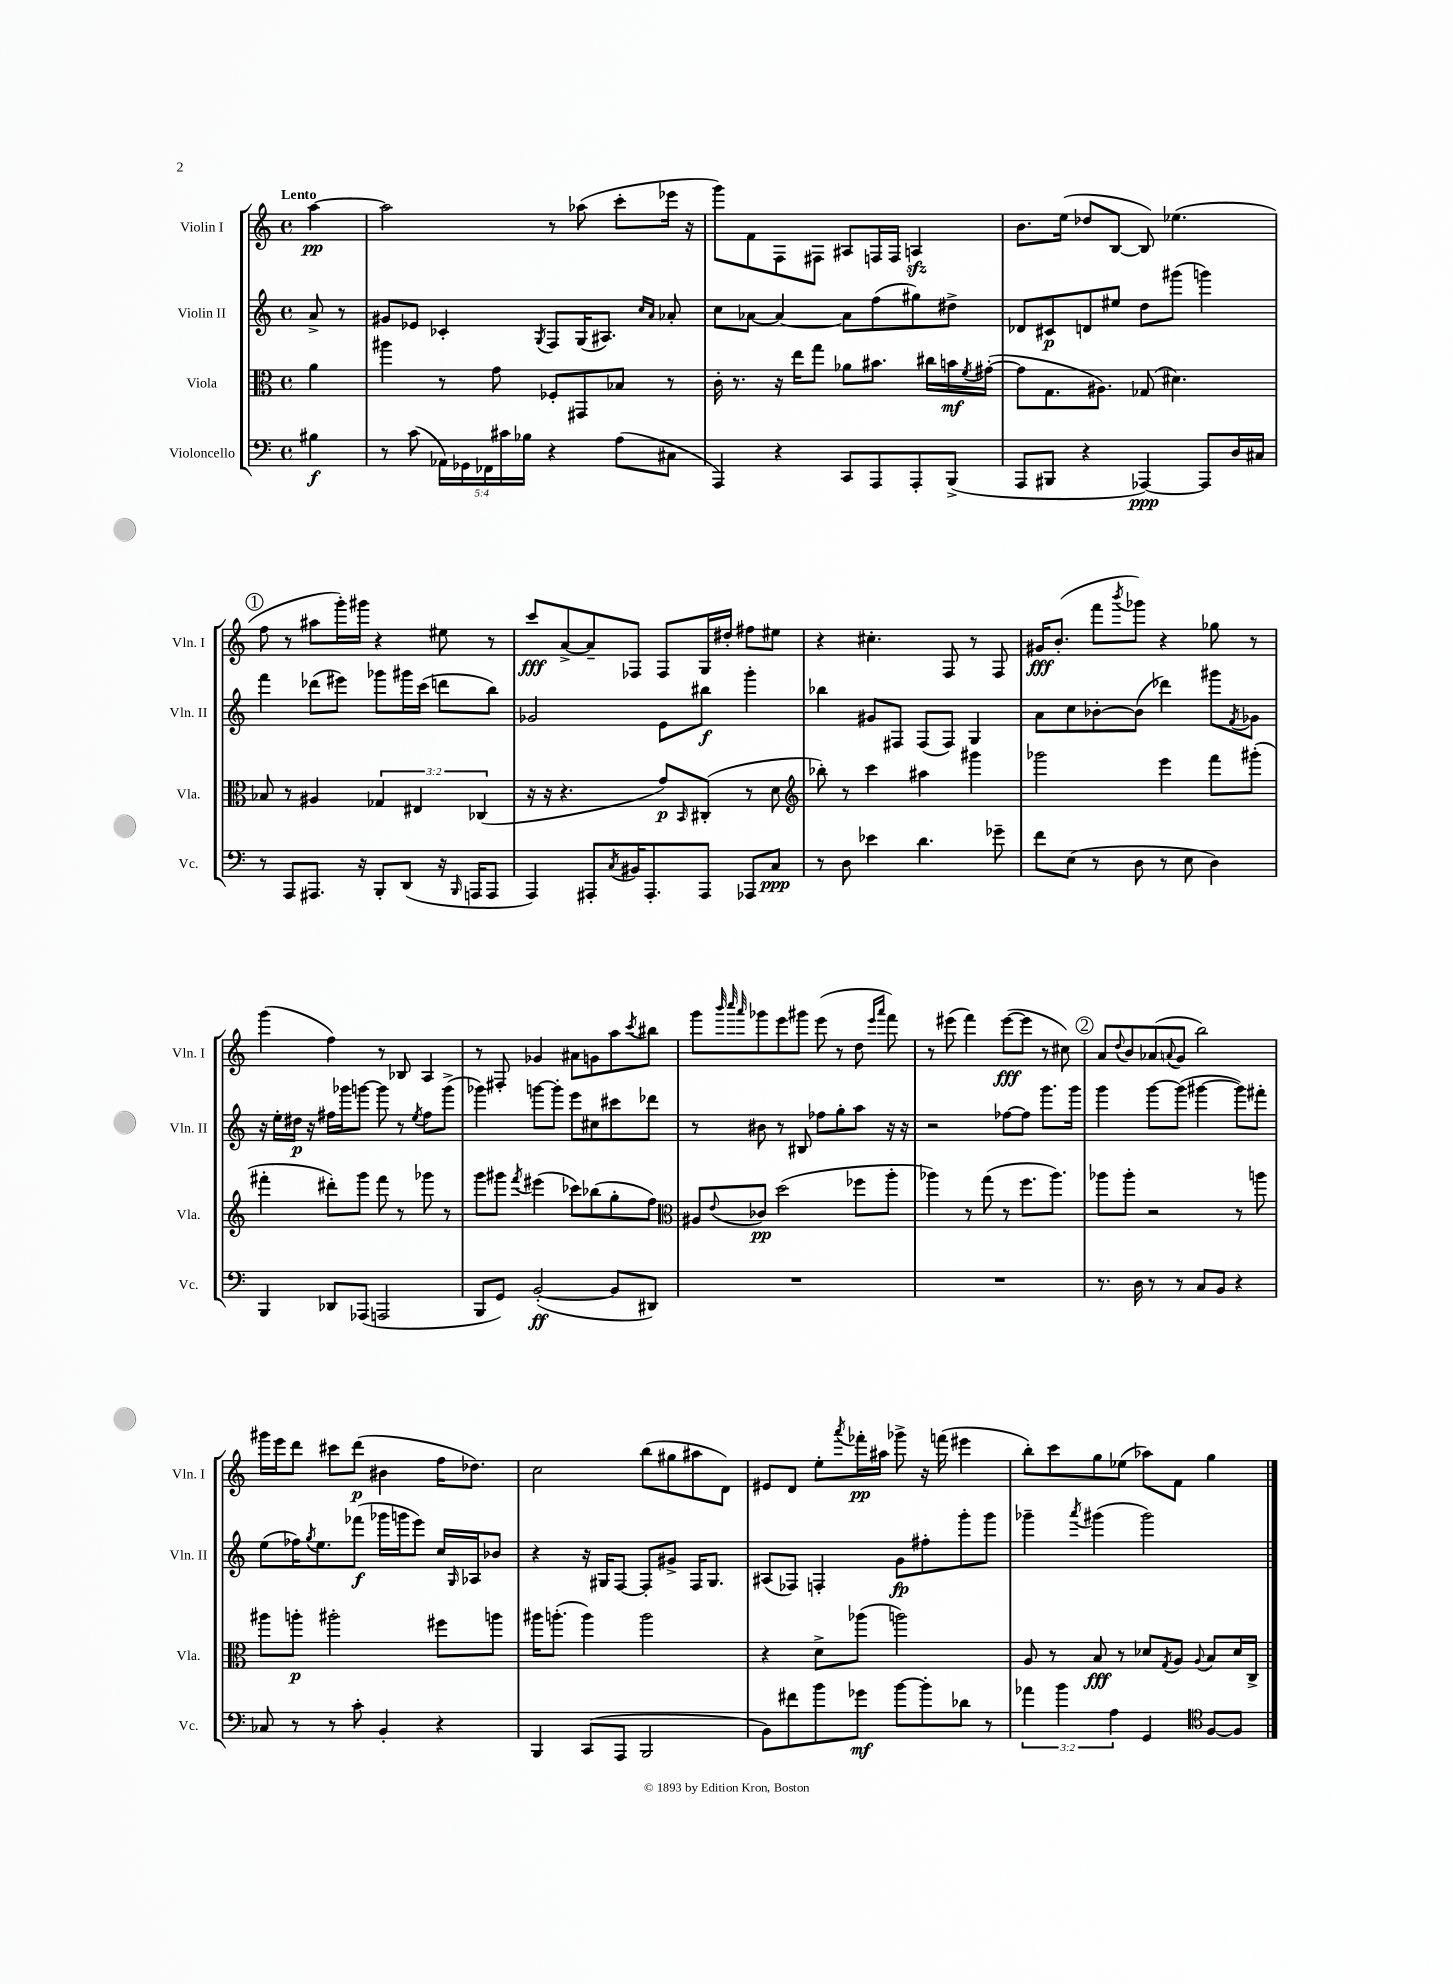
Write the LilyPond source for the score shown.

<<
\new StaffGroup <<
\new Staff = "s0" \with { instrumentName = "Violin I" shortInstrumentName = "Vln. I" } {
    \clef treble \key c \major \defaultTimeSignature \time 4/4 \partial 4 \tempo "Lento"
    a''4~\pp |
    a''2 r8 aes''8( c'''8-. ees'''16 r16 |
    g'''8) f'8 f8 fis8 ais8 f16 f16 a4\sfz |
    b'8. e''16( des''8 b8~ b8) ees''4.( |
    \mark \markup { \circle "1" } f''8 r8 ais''8 g'''16-.) gis'''16 r4 eis''8 r8 |
    c'''8\fff a'8~-> a'8-- fes8 fes8 g16 dis''16-. fis''8 eis''8 |
    r4 cis''4.-. f8 r8 f8 |
    gis'16\fff b'8.-.( f'''8 \acciaccatura { b'''8 } ges'''8) r4 ges''8 r8 |
    g'''4( f''4) r8 bes8 a4 |
    r8 fis8-. ges'4 ais'8 g'8 a''8 \acciaccatura { c'''8 } bis''8 |
    g'''8 \grace { b'''32 c''''32 a'''32 } ges'''8 e'''8 gis'''8 e'''8( r8 d''8 \grace { e'''16 a'''16 } f'''8) |
    r8 eis'''8( f'''4) eis'''8~\fff( eis'''8 r8 cis''8) |
    \mark \markup { \circle "2" } a'8 \appoggiatura { d''8 } b'8 aes'8( \appoggiatura { a'8 } g'8 b''2) |
    gis'''16 e'''16 d'''8 cis'''8 d'''8\p( bis'4 f''16 des''8.) |
    c''2 b''8( gis''8 ais''8 d'8) |
    eis'8 d'8 e''8-. \acciaccatura { a'''8 } fes'''16-.\pp ais''16 ges'''8-> r16 f'''16( eis'''4 |
    b''8-.) c'''8 g''8 ees''8( aes''8) f'8 g''4 \bar "|." |
}
\new Staff = "s1" \with { instrumentName = "Violin II" shortInstrumentName = "Vln. II" } {
    \clef treble \key c \major \defaultTimeSignature \time 4/4 \partial 4
    a'8-> r8 |
    gis'8 ees'8 ces'4-. \acciaccatura { g8 } f8 g16( ais8.) \grace { c''16 a'16 } aes'8-. |
    c''8 aes'8~ aes'4~ aes'8 f''8( gis''8) dis''8-> |
    des'8 cis'8\p d'8 eis''8 d''8 gis'''8( g'''4) |
    \mark \markup { \circle "1" } f'''4 des'''8( eis'''8) ges'''8 gis'''16 c'''16( d'''8 b''8) |
    ges'2 e'8 bis''8\f g'''4-. |
    bes''4 gis'8 fis8 fis8( fis8) g4 |
    a'8 c''8 bes'8~-. bes'8( des'''4) gis'''8 \acciaccatura { f'8 } ges'8 |
    r16 e''16-. dis''16\p r16 fis''16 ges'''16 g'''8~ g'''8 r8 \acciaccatura { e''8 } fis''8 g'''8->( |
    ges'''4) g'''8~ g'''8-. e'''8 cis''8 cis'''8 des'''8 |
    r8 bis'8 r8 bis8 fes''8 g''8-. a''8 r16 r16 |
    r2 fes''8~ fes''8 g'''8. g'''16 |
    \mark \markup { \circle "2" } g'''4 g'''8~ g'''8( gis'''4~ gis'''8) fis'''8-. |
    e''8( fes''16) \acciaccatura { g''8 } e''8. fes'''8\f( ges'''16 g'''16 e'''8) c''16 \grace { g16 } aes16 bes'8 |
    r4 r16 gis16 f8~ f8-. gis'8-> f16 gis8. |
    ais8( fes8) f4-. g'8\fp fis''8-. g'''8-. g'''8 |
    ges'''4-- \acciaccatura { a'''8 } gis'''4( gis'''2) \bar "|." |
}
\new Staff = "s2" \with { instrumentName = "Viola" shortInstrumentName = "Vla." } {
    \clef alto \key c \major \defaultTimeSignature \time 4/4 \override Staff.TupletNumber.text = #tuplet-number::calc-fraction-text \partial 4
    a'4 |
    ais''4 r8 g'8 fes8-. gis,8 bes8 r8 |
    c'16-. r8. r16 e''16 g''8 aes'8 bis'8. cis''16 b'16\mf \acciaccatura { f'8 } gis'16~-.( |
    gis'8 g8. ais8.) ges8( dis'4.) |
    \mark \markup { \circle "1" } bes8 r8 ais4 \tuplet 3/2 { ges4 eis4 ces4( } |
    r16 r16 r4. g'8\p) \grace { b,16 } cis8-.( r8 d'8 |
    \clef treble bes''8-.) r8 c'''4 ais''4 gis'''4 |
    ges'''2 e'''4 f'''8 gis'''8-.( |
    fis'''4-. dis'''8-.) g'''8 fis'''8 r8 ges'''8 r8 |
    g'''8 gis'''8 \acciaccatura { f'''8 } eis'''4( ces'''8) bes''8( g''8-. f''8) |
    \clef alto ais8 \appoggiatura { e'8 } ces'8\pp d''2( fes''8 a''8-. |
    aes''4) r8 g''8( r8 f''8. aes''8.) |
    \mark \markup { \circle "2" } aes''8 aes''8-. r2 r8 a''8 |
    ais''8 a''8-.\p ais''2-. fis''8 a''8 |
    ais''16 a''8.-.( a''4) a''2 |
    r4 d'8-> aes''8( a''2) |
    a8 r8 b8\fff r8 des'8 \acciaccatura { g8 } a8 \appoggiatura { a8 } b8 des'16 c16-> \bar "|." |
}
\new Staff = "s3" \with { instrumentName = "Violoncello" shortInstrumentName = "Vc." } {
    \clef bass \key c \major \defaultTimeSignature \time 4/4 \override Staff.TupletNumber.text = #tuplet-number::calc-fraction-text \partial 4
    bis4\f |
    r8 c'8( \tuplet 5/4 { aes,16) ges,16 fes,16 cis'16 bes16 } r4 a8( cis8 |
    a,,4) r4 c,8 a,,8 a,,8-. b,,8->( |
    a,,8 bis,,8 r4 aes,,4~\ppp) aes,,8 d16 cis16 |
    \mark \markup { \circle "1" } r8 a,,8 ais,,8. r16 b,,8-. d,8( r16 \grace { b,,16 } a,,16 a,,8 |
    a,,4) ais,,8-. \acciaccatura { c8 } bis,16 ais,,8.-. ais,,8 aes,,8 c8\ppp |
    r8 d8 ees'4 d'4. ges'8-- |
    f'8 e8( r8 d8 r8 e8 d4) |
    b,,4 des,8 aes,,8( a,,2 |
    b,,8 g,8) b,2~-.\ff( b,8 dis,8) |
    R1 |
    R1 |
    \mark \markup { \circle "2" } r8. d16 r8 r8 c8 b,8 r4 |
    ces8 r8 r8 c'8-. b,4-. r4 |
    b,,4 c,8( a,,8 b,,2 |
    b,8) fis'8 b'8 ges'8\mf b'8~ b'8-. des'8 r8 |
    \tuplet 3/2 { aes'4 b'4 a4 } g,4 \clef tenor f8~ f8 \bar "|." |
}
>>
>>
\layout { \context { \Score \remove "Bar_number_engraver" } }
